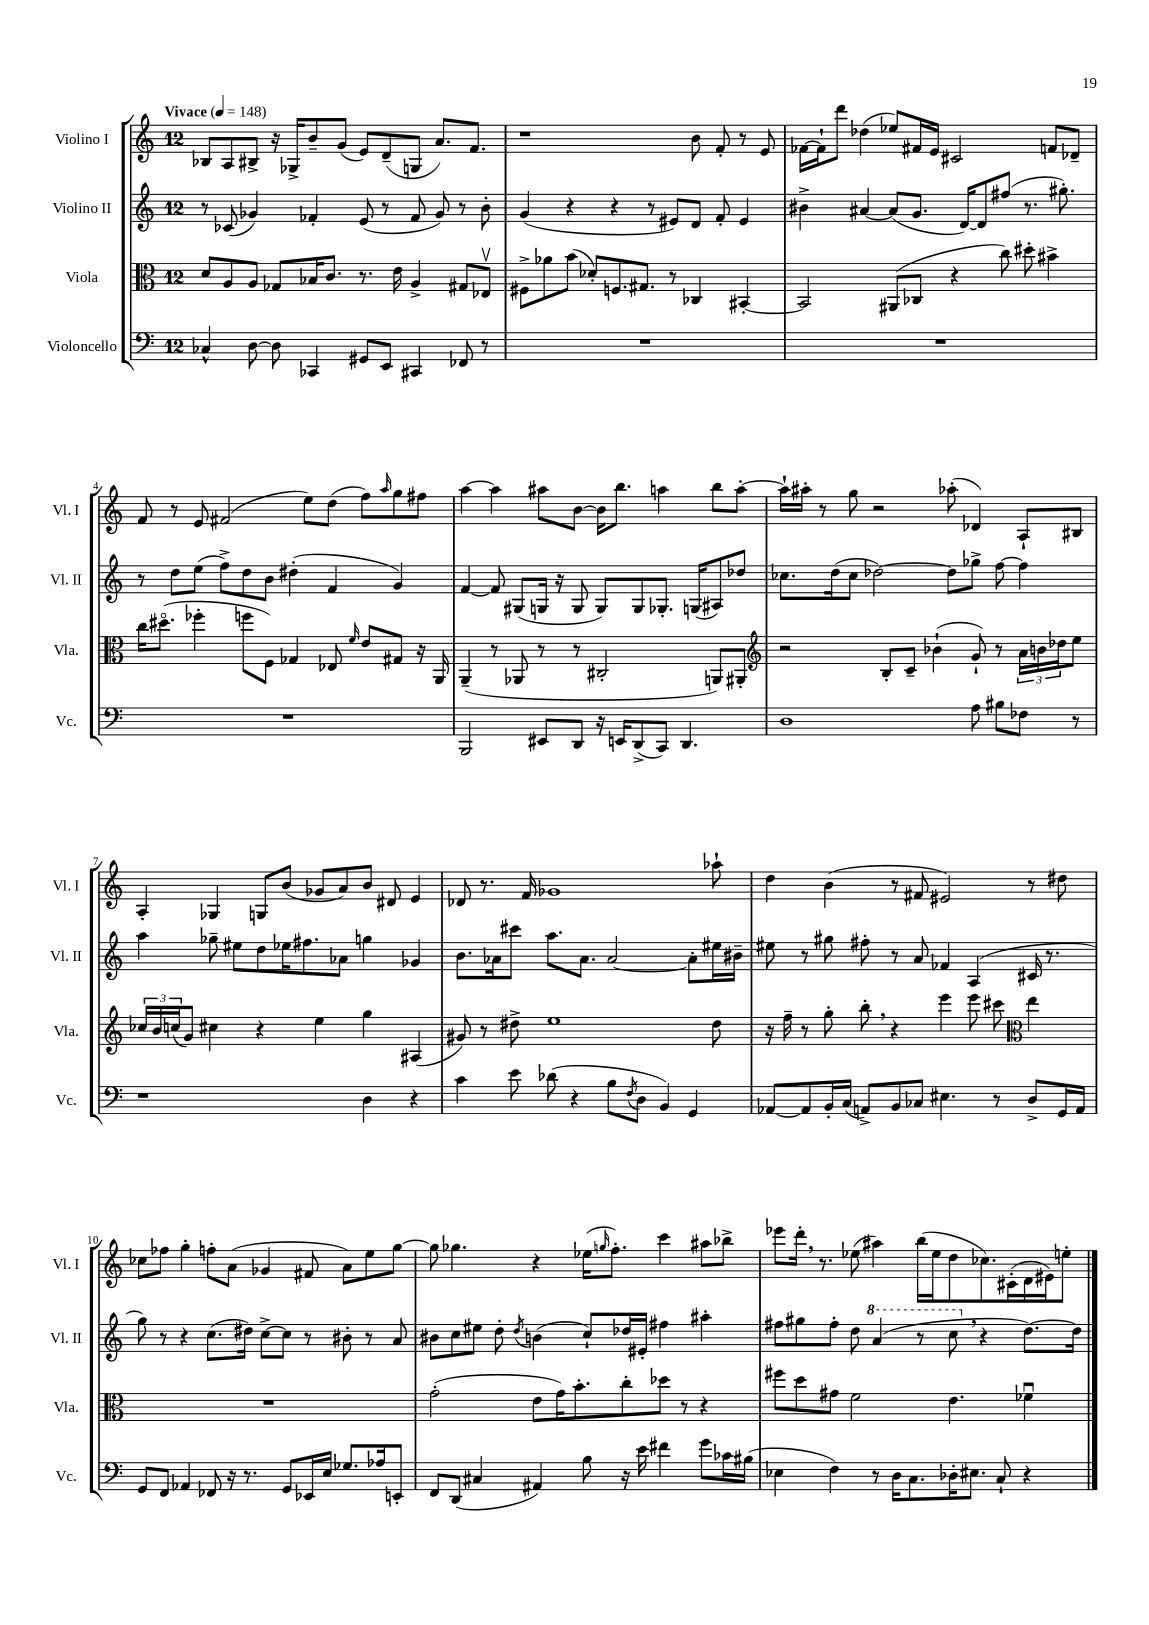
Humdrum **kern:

**kern	**kern	**kern	**kern
*part4	*part3	*part2	*part1
*staff4	*staff3	*staff2	*staff1
*I"Violoncello	*I"Viola	*I"Violino II	*I"Violino I
*I'Vc.	*I'Vla.	*I'Vl. II	*I'Vl. I
*clefF4	*clefC3	*clefG2	*clefG2
*k[]	*k[]	*k[]	*k[]
*M12/8	*M12/8	*M12/8	*M12/8
*MM148	*MM148	*MM148	*MM148
=1	=1	=1	=1
!	!	!	!LO:TX:a:B:t=Vivace
4C-X^^/	8d/L	8r	8B-X/L
.	8A/	(8c-X/	8A/
[8D\	8A/J	4g-X/)	8B#X^/J
8D\]	8G-X/L	.	16r
.	.	.	16G-X^/KL
4CC-X/	16B-X/K	4f-X'/	8b~/
.	8.c/J	.	.
.	.	.	(8g/J
8GG#X/L	8.r	(8e/	8e/L)
8EE/J	.	8r	(8d~/
.	16e\	.	.
4CC#X/	4A^/	8f-/	8Gn/J
.	.	8g-/)	8.a/L)
8FF-X/	8G#X/L	8r	.
.	.	.	8.f/J
8r	8E-Xv/J	8b'\	.
=2	=2	=2	=2
1.r	8F#X^\L	(4g/	1r
.	8a-X\	.	.
.	(8b\J	4r	.
.	8d-X'/L)	.	.
.	8.Fn/	4r	.
.	8.G#X/J	.	.
.	.	8r	.
.	8r	8e#X/L)	.
.	4C-X/	8d/J	8b\
.	.	8f'/	8f'/
.	[4BB#X'/	4e#/	8r
.	.	.	8e/
=3	=3	=3	=3
1.r	2BB#/]	4b#X^\	[16f-X\LL
.	.	.	16f-`\J]
.	.	.	8ddd\J
.	.	[4a#X/	(4dd-X\
.	(8AA#X/L	(8a#/L]	8ee-X/L)
.	8C-X/J	8.g/J	16f#X/L
.	.	.	16e/JJ
.	4r	.	2c#X/
.	.	[16d/KL)	.
.	.	8d/]	.
.	8cc\)	(8ff#X/J	.
.	8dd#X'\	8.r	.
.	4b#X^\	.	8fn/L
.	.	8.gg#X'\)	.
.	.	.	8d-X~/J
!!LO:LB:g=z
=4	=4	=4	=4
1.r	16cc\KL	8r	8f/
.	(8.dd#X\J	.	.
.	.	8dd\L	8r
.	4ff-X'\	(8ee\J	8e/
.	.	8ff^\L)	(2f#X/
.	8ffn\L	8dd\	.
.	8F\J)	8b\J	.
.	4G-X/	(4dd#X'\	.
.	.	.	8ee\L)
.	8E-X/	4f/	(8dd\J
.	16qqf/	.	.
.	8e/L	.	8ff\L)
.	.	.	16qqaa/
.	8G#X/J	4g/)	8gg\
.	16r	.	8ff#X\J
.	16AA/	.	.
=5	=5	=5	=5
2BBB/	(4AA~/	[4f/	[4aa\
.	8r	8f/]	4aa\]
.	8AA-X/	(8G#X/L	.
8EE#X/L	8r	16Gn/Jk	8aa#X\L
.	.	16r	.
8DD/J	8r	8G/	[8b\J
16r	2C#X'/	8G/L)	16b\KL]
16EEn/KL	.	.	8.bb\J
(8DD^/	.	8G/	.
8CC/J)	.	8.G-X'/J	4aan\
4.DD/	.	.	.
.	.	(16Gn/KL	.
.	8AAn/L)	8A#X/)	8bb\L
.	8AA#X'/J	8dd-X/J	[8aa'\J
=6	=6	=6	=6
*	*clefG2	*	*
1D	2r	8.cc-X\L	16aa`\LL]
.	.	.	16aa#X'\JJ
.	.	.	8r
.	.	(16dd\k	.
.	.	8cc-\J	8gg\
.	.	[2dd-X\)	2r
.	8B'/L	.	.
.	8c~/J	.	.
.	(4b-X`\	.	.
.	.	8dd-\L]	(8aa-X'\
8A\	8g`/)	8gg-X^\J	4d-X/)
8B#X\L	8r	[8ff\	.
8F-X\J	24a\LL	4ff\]	8A`/L
.	24bn\	.	.
.	24dd-X\J	.	.
8r	8ee\J	.	8B#X/J
!!LO:LB:g=z
=7	=7	=7	=7
1r	24cc-X/LL	4aa\	4A'/
.	24b/	.	.
.	(24ccn/J	.	.
.	8g/J)	.	.
.	4cc#X\	8gg-X~\	4G-X/
.	.	8ee#X\L	.
.	4r	8dd\	8Gn/L
.	.	16ee-X\K	(8b/J
.	.	8.ff#X\	.
.	4ee\	.	8g-X/L
.	.	8a-X\J	8a/)
4D\	4gg\	4ggn\	8b/J
.	.	.	8d#X/
4r	(4A#X/	4g-X/	4e/
=8	=8	=8	=8
4c\	8g#X/)	8.b\L	8d-X/
.	8r	.	8.r
.	.	16a-X\k	.
8e\	8dd#X^\	8ccc#X\J	.
.	.	.	16f/
(8d-X\	1ee	8.aa\L	1g-X
4r	.	.	.
.	.	8.a-\J	.
8B\L	.	[2a-/	.
8qF/	.	.	.
8D\J	.	.	.
4BB/)	.	.	.
4GG/	.	8a-'\L]	.
.	8dd#\	16ee#X\L	8aa-X`\
.	.	16b#X~\JJ	.
=9	=9	=9	=9
[8AA-X/L	16r	8ee#X\	4dd\
.	16ff~\	.	.
8AA-/]	8r	8r	.
16BB'/L	8gg'\	8gg#X\	(4b\
(16C/JJ	.	.	.
8AAn^/L)	8bb',\	8ff#X'\	.
8BB/	4r	8r	8r
8C-X/J	.	8a/	8f#X/
4.E#X\	4eee\	4f-X/	2e#X/)
.	8eee\	(4A/	.
8r	8ccc#X\	.	.
*	*clefC3	*	*
8D^/L	4ee\	16c#X/	8r
.	.	8.r	.
16GG/L	.	.	8dd#X\
16AA/JJ	.	.	.
!!LO:LB:g=z
=10	=10	=10	=10
8GG/L	1.r	8gg\)	8cc-X\L
8FF/J	.	8r	8ff-X\J
4AA-X/	.	4r	4gg'\
8FF-X/	.	(8.cc\L	8ffn'\L
16r	.	.	(8a\J
8.r	.	16dd#X\Jk)	.
.	.	[8cc^\L	4g-X/
8GG/L	.	8cc\J]	.
16EE-X/L	.	8r	8f#X/
16E/JJ	.	.	.
8.G-X/L	.	8b#X'\	8a\L)
.	.	8r	8ee\
16A-X/k	.	.	.
8EEn'/J	.	8a/	[8gg\J
=11	=11	=11	=11
8FF/L	(2g'\	8b#X\L	8gg\]
(8DD/J	.	8cc\	4.gg-X\
4C#X/	.	8ee#X\J	.
.	.	8dd'\	.
.	.	8qdd/	.
4AA#X/)	8e\L	(4bn\	4r
.	16g\K)	.	.
.	8.b'\	.	.
8B\	.	8cc`/L)	(16ee-X\KL
.	.	.	16qqggn/
.	.	.	8.ff'\J)
16r	8cc'\	16dd-X/L	.
16e\	.	16e#X'/JJ	.
4f#X\	8dd-X\J	4ff#X\	4ccc\
.	8r	.	.
8g\L	4r	4aa#X'\	8aa#X\L
16c-X\L	.	.	8bb-X^\J
(16B#X\JJ	.	.	.
=12	=12	=12	=12
4E-X\	8ff#X\L	8ff#X\L	8eee-X\L
.	8dd\	8gg#X\	16ddd',\Jk
.	.	.	8.r
4F\)	8g#X\J	8ff#'\J	.
.	2f\	8dd\	(8ee-X\
*	*	*8va	*
8r	.	(4aa/	4aa#X\)
16D\KL	.	.	.
8.C\	.	.	.
.	.	8r	(16bb\LL
.	.	.	16ee-\J
16D-X'\K	4.e\	8ccc,\	8dd\
8.E#X\J	.	.	.
*	*	*X8va	*
.	.	4r	8.cc-X\)
8C`/	.	.	.
.	.	.	(16c#X'\L
4r	4f-Xu\	[8.dd\L)	16d\
.	.	.	16e#X\J)
.	.	.	8een'\J
.	.	16dd\Jk]	.
==	==	==	==
*-	*-	*-	*-
